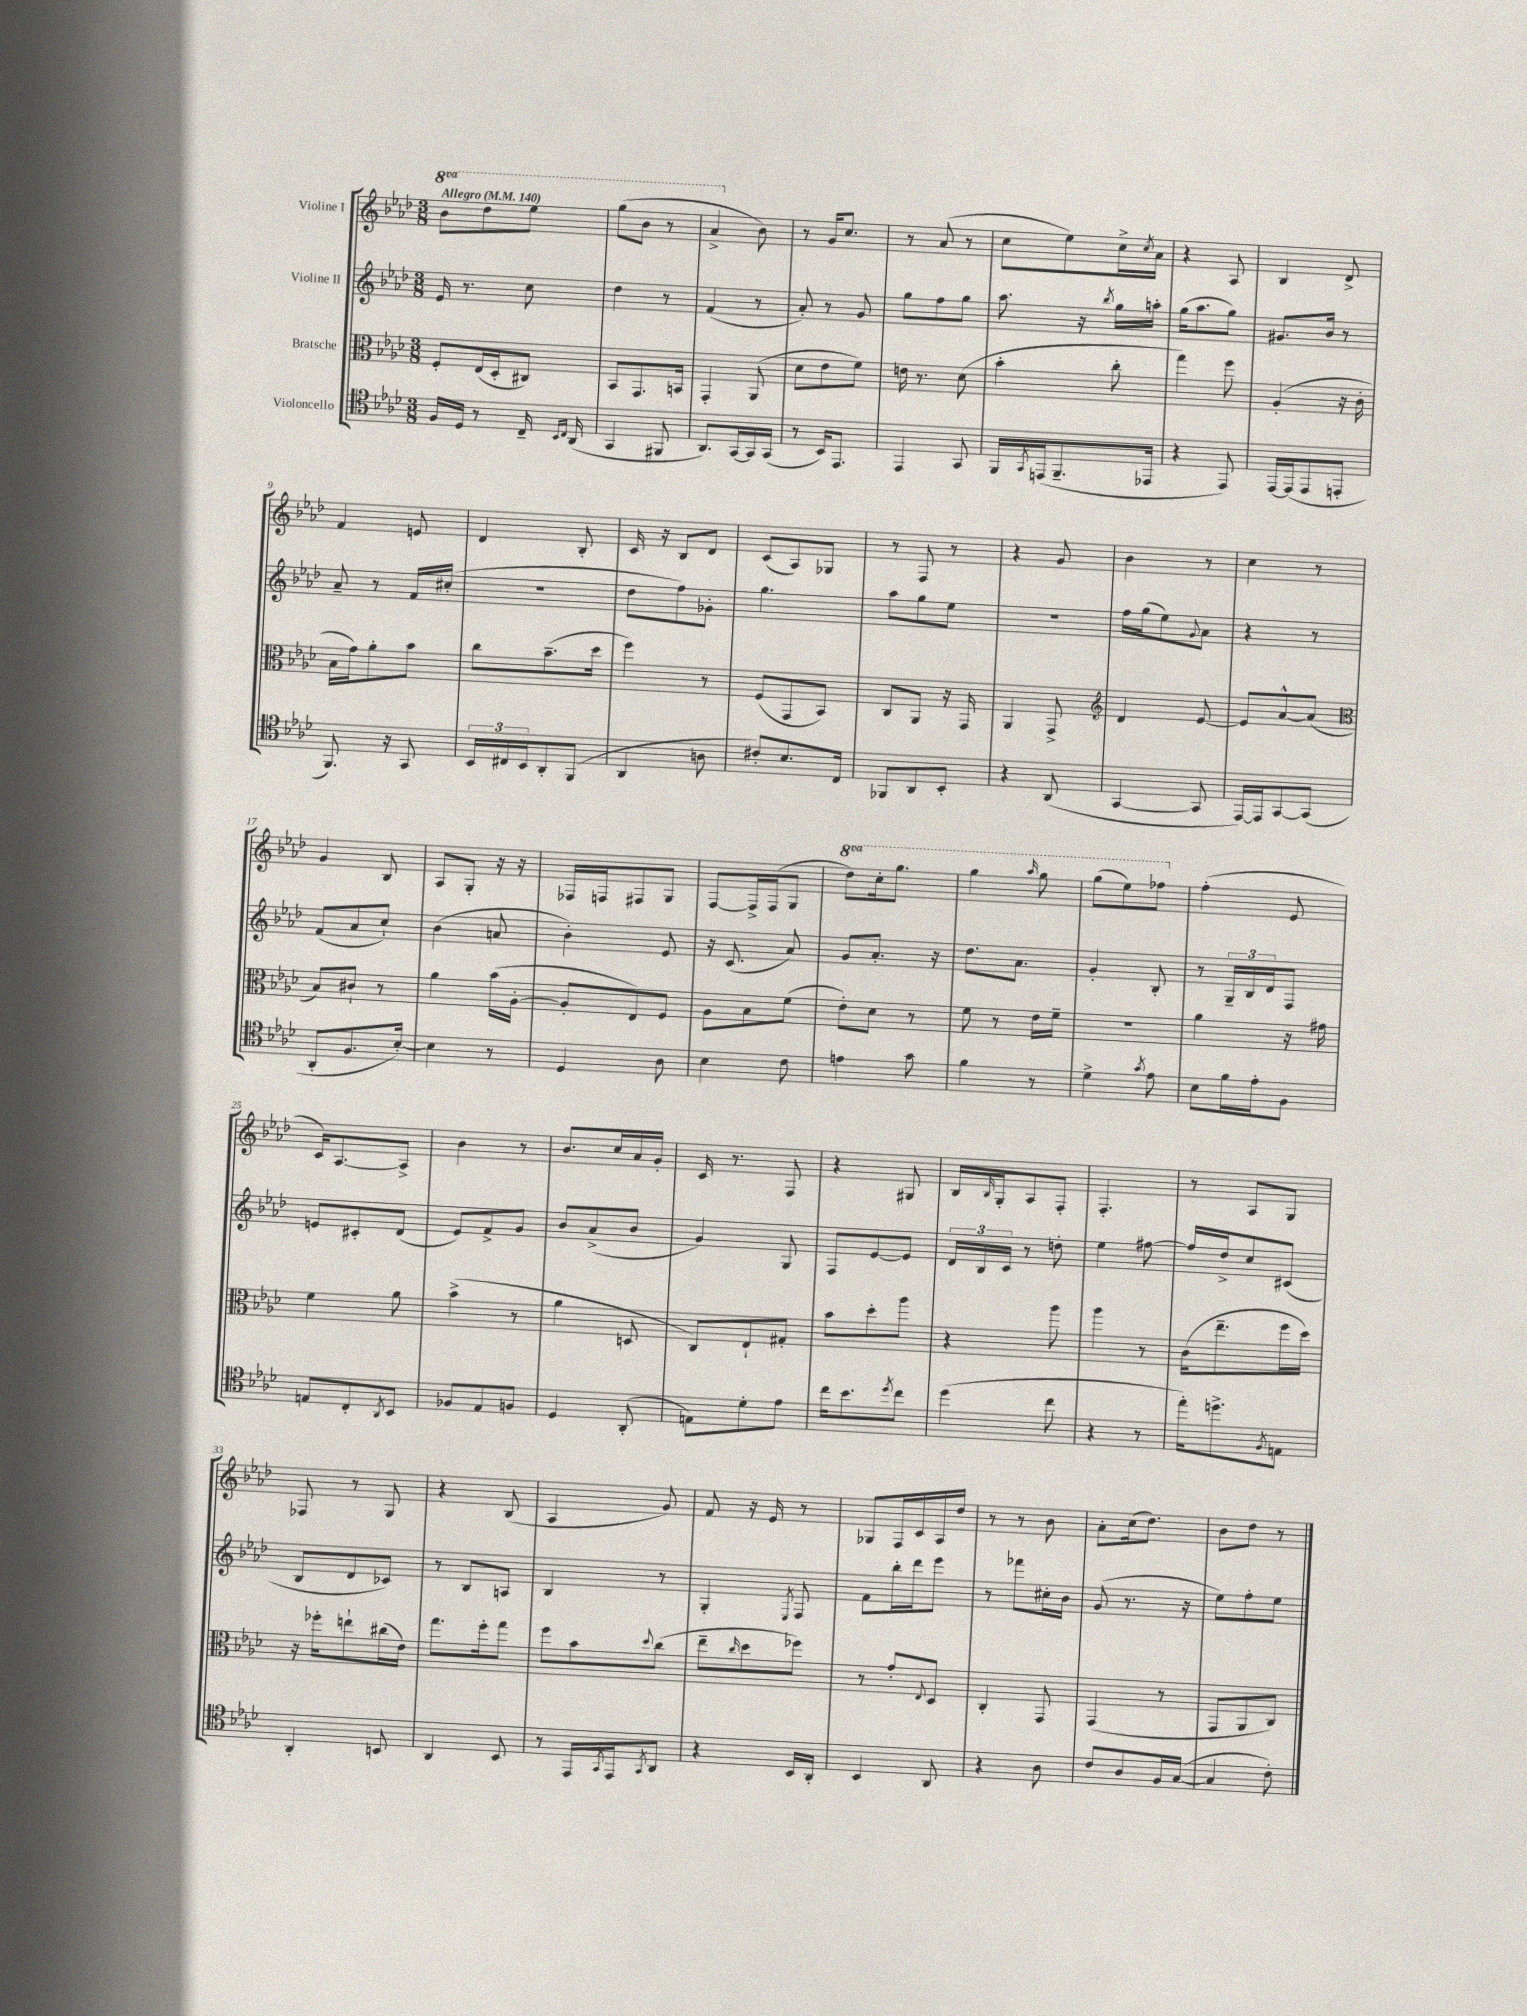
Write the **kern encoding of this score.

**kern	**kern	**kern	**kern
*staff4	*staff3	*staff2	*staff1
*clefC4	*clefC3	*clefG2	*clefG2
*k[b-e-a-d-]	*k[b-e-a-d-]	*k[b-e-a-d-]	*k[b-e-a-d-]
*M3/8	*M3/8	*M3/8	*M3/8
*MM140	*MM140	*MM140	*MM140
16F	8F'	16e-	8bb-
16D-	.	8.r	.
8r	(16E-	.	8ddd-
.	16D-'	.	.
16C~	8C#)	8cc	8eee-
16qqBB-	.	.	.
16qqC	.	.	.
(16AA-	.	.	.
=	=	=	=
4GG	8BB-	4dd-	(8ggg
.	8.GG	.	8bb-
8FF#	.	8r	8r
.	16BB	.	.
=	=	=	=
8.AA-)	4GG'	(4f	4aa-^
[16GG	.	.	.
16GG]	(8AA-	8r	8b-)
(16GG	.	.	.
=	=	=	=
8r	8d-	8a-')	8r
16BB-)	8e-	8r	16g
8.EE-	.	.	8.cc
.	8f)	8g	.
=	=	=	=
4EE-	16e	8gg	8r
.	8.r	.	.
.	.	8ff	(8a-
8GG	(8d-	8gg	8r
=	=	=	=
16FF	4b-'	8.aa-	8cc
8qGG	.	.	.
(16EE	.	.	.
8.FF~	.	.	8ee-)
.	.	16r	.
.	.	8qbb-	.
.	8cc'	16gg	16cc^
.	.	.	8qcc
16EE-	.	16aa'	16a-
=	=	=	=
4r	4gg)	(16gg	4r
.	.	8.aa-	.
8EE-)	8ff	8gg)	8A-
=	=	=	=
[16EE-	(4A-'	8.g#	4B-
(16EE-]	.	.	.
8EE-	.	.	.
.	.	16b-	.
8EE'	16r	8r	8d-^
.	16c'	.	.
=	=	=	=
8.FF)	16B-	8a-~	4f
.	16g)	.	.
.	8a-'	8r	.
16r	.	.	.
8GG	8b-	16f	8e
.	.	(16cc#'	.
=	=	=	=
24BB-	8cc	4.r	4d-
24C#	.	.	.
24BB-	.	.	.
8AA-'	(8.b-~	.	.
(8FF	.	.	8B-'
.	16dd-	.	.
=	=	=	=
4AA-	4ff)	8dd-	16c
.	.	.	16r
.	.	8ff)	8B-
8A	8r	8g-'	8d-
=	=	=	=
8c#')	(8F	4.gg	(8c
8.B-	8GG	.	8A-)
.	8BB-)	.	8G-
16C	.	.	.
=	=	=	=
8FF-	8C	8aa-	8r
8AA-	8AA-	8gg	8F
8BB-'	16r	8ee-	8r
.	16GG	.	.
=	=	=	=
4r	4AA-	4.r	4r
(8AA-	8GG^	.	8g
=	=	=	=
*	*clefG2	*	*
[4GG	4d-	16ff	4b-
.	.	(16gg	.
.	.	8ee-)	.
.	.	8qqg	.
8GG]	[8e-	8a-	8r
=	=	=	=
[16EE-)	8e-]	4r	4cc
16EE-]	.	.	.
[8GG	[8a-^^	.	.
(8GG]	(8a-]	8r	8r
=	=	=	=
*	*clefC3	*	*
8AA-'	8B-)	(8f	4g
8.F	8c#`	8a-	.
.	8r	8cc`)	8B-
[16B-')	.	.	.
=	=	=	=
4B-]	4a-	(4b-	8A-
.	.	.	8G'
8r	(16b-	8a	16r
.	[16A-'	.	16r
=	=	=	=
4D-	8A-']	4b-')	16F-
.	.	.	16F
.	8E-)	.	8F#
8A-	8F	8e-	8G
=	=	=	=
4B-	8A-	16r	[8F
.	.	(8.c	.
.	8B-	.	16F^]
.	.	.	(16F
8c	(8f	8a-)	8G
=	=	=	=
4e	8e-')	8g	8ddd-)
.	8d-	8.a-'	16ccc'
.	.	.	8.ggg
8g	8r	.	.
.	.	16r	.
=	=	=	=
4f	8f	8.dd-	4ggg
.	8r	.	.
.	.	8.a-	.
.	.	.	16qqaaa-
8r	16e-	.	8ggg
.	16f~	.	.
=	=	=	=
4d-^	4.r	4g'	(8ggg
.	.	.	8eee-)
8qg	.	.	.
8e-	.	8B-'	8fff-
=	=	=	=
8B-	4a-	8r	(4ff'
16f	.	24G~	.
.	.	24B-	.
16e-'	.	.	.
.	.	24d-	.
8F	16r	8F	8e-
.	16g#	.	.
=	=	=	=
8E	4f	8e	16c)
.	.	.	[8.A-
8C'	.	8c#'	.
8qAA-	.	.	.
8BB-	8a-	(8d-	8A-^]
=	=	=	=
8F-	(4b-^	8e-)	4b-
8E-	.	8f^	.
8F	8r	8g	8r
=	=	=	=
4D-	4a-	8b-	8.b-
.	.	(8a-^	.
.	.	.	16cc
(8AA-'	8D	8b-	16a-
.	.	.	16g'
=	=	=	=
8E)	8C)	4g)	16c
.	.	.	8.r
8d-'	8E-`	.	.
8e-	8G#'	8G	8F
=	=	=	=
16cc	8b-	8F	4r
8.b-	.	.	.
.	8dd-'	[8e-	.
8qdd-	.	.	.
8cc	8aa-	8e-]	8G#
=	=	=	=
(4dd-	4r	24d-	16B-
.	.	24B-	.
.	.	.	16qqB-
.	.	.	16G'
.	.	24c	.
.	.	8r	8A-
8cc	8aa-	8dd'	8F'
=	=	=	=
4r	4aa-	4ee-	4.F'
8r	8r	[8ff#	.
=	=	=	=
16ee-')	(16c	16ff#]	8r
8.dd^	8.ee-~	16dd-^	.
.	.	8cc	8A-
8qF	.	.	.
8E	16ff	(8c#	8G
.	16dd-)	.	.
=	=	=	=
4AA-'	16r	8B-	8F-
.	16ff-'	.	.
.	8ee`	8d-	8r
8BB	(16cc#	8c-)	8G
.	16e-)	.	.
=	=	=	=
4AA-	8.gg	8r	4r
.	.	8B-	.
.	16ff'	.	.
8BB-	8gg	8A	(8B-
=	=	=	=
8r	8ff	4B-	4A-
16EE-	8b-	.	.
8qGG	.	.	.
16EE-	.	.	.
8qGG	8qqdd-	.	.
8AA-	(8cc	8r	8g)
=	=	=	=
4r	8ee-~	4G'	8f
.	16qqcc	.	.
.	8dd-	.	16r
.	.	.	16e-
.	.	8qE-	.
16BB-	8ff-)	8F	8r
16AA-'	.	.	.
=	=	=	=
4BB-	8r	8f	8G-
.	8g'	16bb-'	16F
.	.	16ddd-	16c
.	8qqE-	.	.
8AA-	8D-	8eee-	16A-
.	.	.	16dd-
=	=	=	=
4r	4C'	8r	8r
.	.	8fff-	8r
8A-	8GG	16cc#'	8b-
.	.	16b-	.
=	=	=	=
8c	(4GG	(8g	8a-'
8A-	.	8.r	(16cc
.	.	.	8.dd-)
16F	8r	.	.
([16G	.	16r	.
=	=	=	=
4G]	8GG	8ee-)	8b-
.	8AA-	8ff'	8dd-
8c')	8C)	8ee-	8r
==	==	==	==
*-	*-	*-	*-
